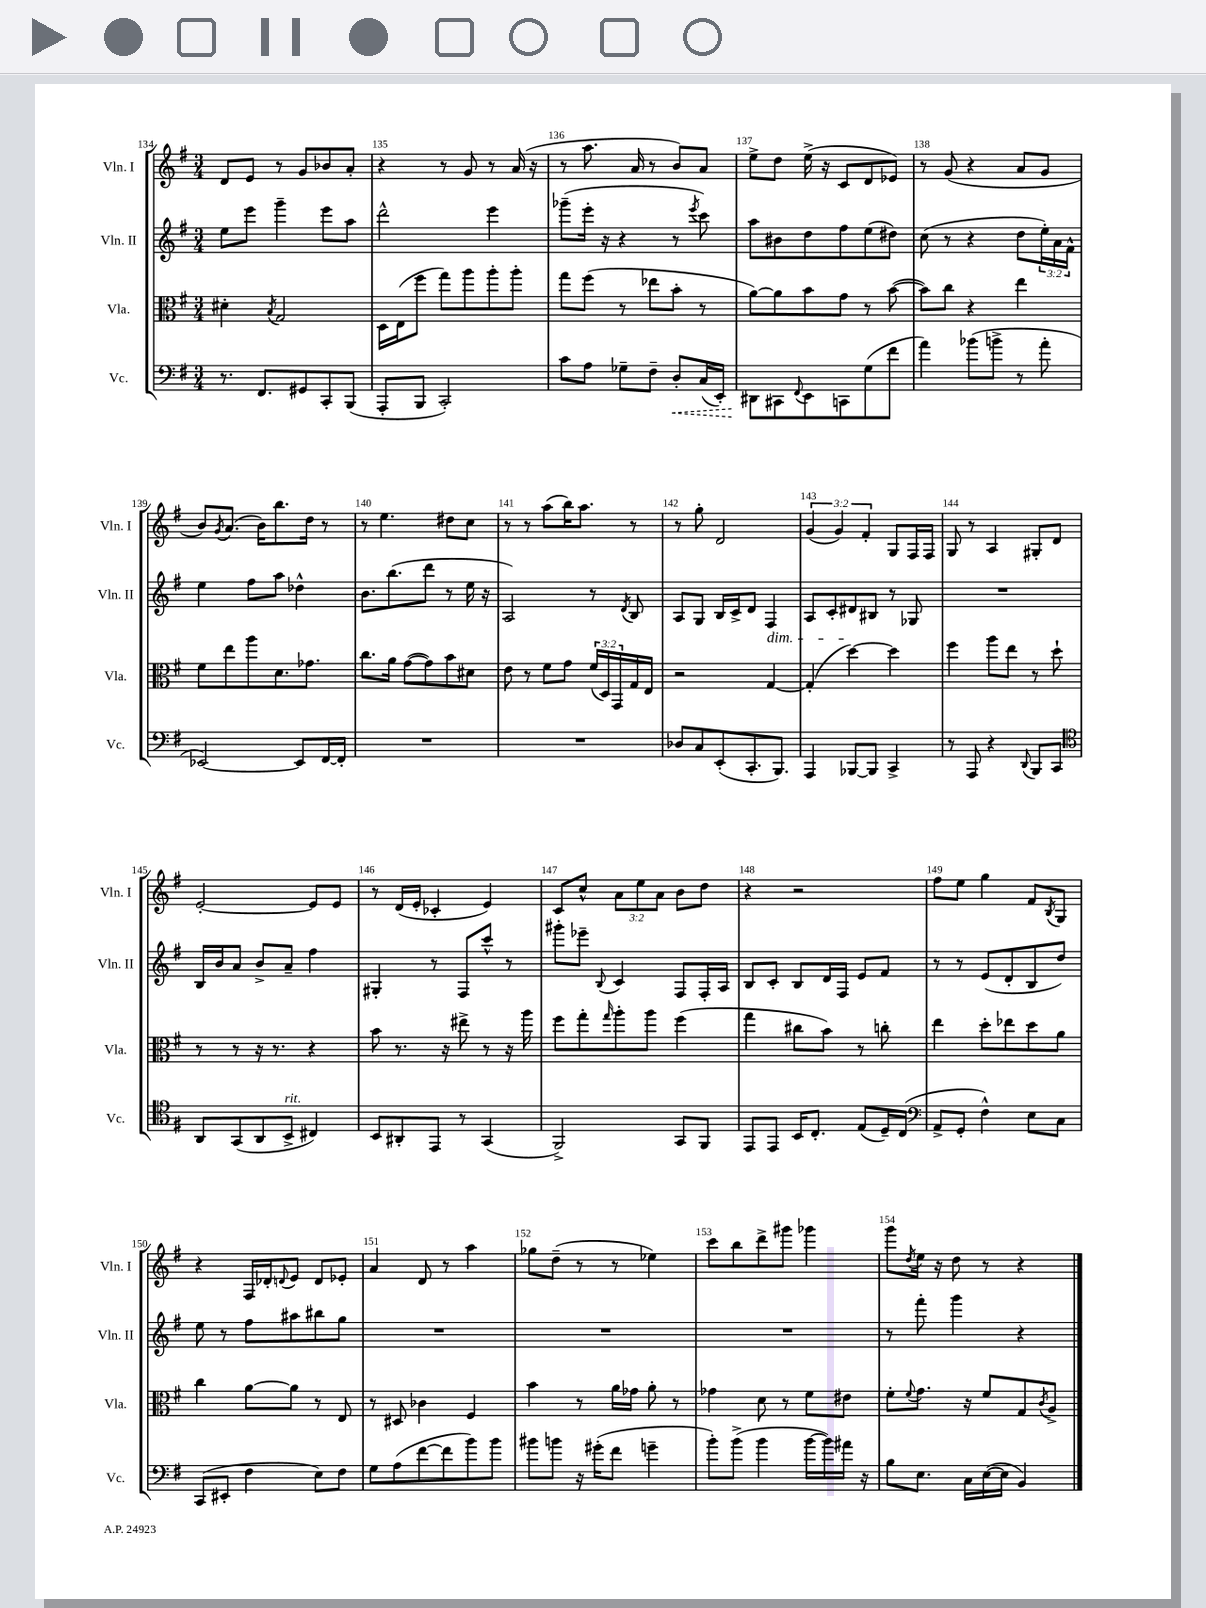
<<
\new StaffGroup <<
\new Staff = "s0" \with { instrumentName = "Vln. I" shortInstrumentName = "Vln. I" } {
    \clef treble \key g \major \numericTimeSignature \time 3/4 \override Staff.TupletNumber.text = #tuplet-number::calc-fraction-text
    d'8 e'8 r8 g'8 bes'8 a'8-. |
    r4 r8 g'8 r8 a'16( r16 |
    r8 a''8. a'16 r8 b'8) a'8 |
    e''8-> d''8 e''16->( r16 c'8 d'8 ees'8) |
    r8 g'8( r4 a'8 g'8 |
    b'8) \acciaccatura { g'8 } a'8.( b'16) b''8. d''16 r8 |
    r8 e''4. dis''8 c''8 |
    r8 r8 a''8( b''16) a''8. r8 |
    r8 g''8-. d'2 |
    \tuplet 3/2 { g'4( g'4) fis'4-. } g8 fis16 fis16 |
    g8 r8 a4 gis8-. d'8 |
    e'2~-. e'8 e'8 |
    r8 d'16( e'16-. ces'4-. e'4) |
    c'8 c''8-^ \tuplet 3/2 { a'8 e''8 a'8 } b'8 d''8 |
    r4 r2 |
    fis''8 e''8 g''4 fis'8 \acciaccatura { b8 } g8 |
    r4 fis16 des'16-. \appoggiatura { d'8 } e'8 d'8 ees'8-. |
    a'4 d'8 r8 a''4 |
    ges''8 d''8--( r8 r8 ees''4) |
    c'''8 b''8 d'''8-> gis'''8 ges'''4 |
    g'''8 \acciaccatura { d''8 } e''16 r16 d''8 r8 r4 \bar "|." |
}
\new Staff = "s1" \with { instrumentName = "Vln. II" shortInstrumentName = "Vln. II" } {
    \clef treble \key g \major \numericTimeSignature \time 3/4 \override Staff.TupletNumber.text = #tuplet-number::calc-fraction-text
    e''8 e'''8 g'''4-- e'''8 a''8 |
    d'''2-^ e'''4 |
    ges'''8--( e'''16-. r16 r4 r8 \acciaccatura { e'''8 } c'''8) |
    a''8 bis'8 d''8 fis''8 e''8( dis''8) |
    c''8( r8 r4 d''8 \tuplet 3/2 { e''16-.) a'16 fis'16-^ } |
    e''4 fis''8 a''8 des''4-^ |
    b'8. b''8.( d'''8 r8 e''16 r16 |
    a2) r8 \acciaccatura { d'8 } b8 |
    a8 g8 b16 c'16-> d'8 fis4\dim |
    a8 c'8-. dis'8\! bis8 r8 ges8 |
    R2. |
    b16 b'16 a'8 b'8-> a'8-- fis''4 |
    gis4-. r8 fis8 c'''8-^ r8 |
    gis'''8-. ees'''8-- \appoggiatura { b8 } c'4 fis8 fis16-. a16 |
    b8 c'8-. b8 d'16 fis16 e'8 fis'8 |
    r8 r8 e'8( d'8-. b8 d''8) |
    e''8 r8 fis''8 ais''8 bis''8 g''8 |
    R2. |
    R2. |
    R2. |
    r8 fis'''8-. g'''4 r4 \bar "|." |
}
\new Staff = "s2" \with { instrumentName = "Vla." shortInstrumentName = "Vla." } {
    \clef alto \key g \major \numericTimeSignature \time 3/4 \override Staff.TupletNumber.text = #tuplet-number::calc-fraction-text
    dis'4-. \acciaccatura { b8 } g2 |
    d16 e16( fis''8 g''8) a''8 a''8-. a''8-. |
    g''8 fis''8( r8 ees''8 b'8-. r8 |
    a'8~) a'8 b'8 g'8 r8 b'8~( |
    b'8) c''8 r4 e''4 |
    fis'8 e''8 a''8 d'8. ges'8. |
    c''8. a'16 g'8~( g'8) b'8 dis'8 |
    e'8 r8 fis'8 g'8 \tuplet 3/2 { fis'16( d16) g,16 } g16 e16 |
    r2 g4~ |
    g4-.( d''4~) d''4 |
    fis''4 a''8 e''8 r8 d''8-! |
    r8 r8 r16 r8. r4 |
    b'8 r8. r16 eis''8-> r8 r16 a''16 |
    fis''8 g''8-. \grace { g''16 } a''8-. a''8 fis''4( |
    g''4 cis''8 b'8) r8 c''8-. |
    e''4 d''8-. ees''8 d''8 a'8 |
    c''4 a'8~ a'8 r8 e8 |
    r8 dis8 ces'4 fis4 |
    b'4 r8 a'16 ges'16 a'8-. r8 |
    ges'4 d'8 r8 fis'8 eis'8 |
    fis'8-. \appoggiatura { fis'8 } g'8. r16 fis'8 g8 \acciaccatura { c'8 } a8-> \bar "|." |
}
\new Staff = "s3" \with { instrumentName = "Vc." shortInstrumentName = "Vc." } {
    \clef bass \key g \major \numericTimeSignature \time 3/4
    r8. fis,8. gis,8 c,8-. b,,8( |
    a,,8-. b,,8 c,2-.) |
    c'8 a8 ges8-- fis8-- \once \override Hairpin.style = #'dashed-line d8-.\< c16( e,16-.) |
    dis,8\! cis,8 \appoggiatura { fis,8 } e,8 c,8 g8( fis'8 |
    a'4) bes'8( b'8-> r8 a'8-. |
    ees,2~) ees,8 fis,16~ fis,16-. |
    R2. |
    R2. |
    des8 c8 e,8-.( c,8.-. b,,8.) |
    a,,4 bes,,8~ bes,,8 c,4-> |
    r8 a,,8 r4 \appoggiatura { d,8 } b,,8 c,8 |
    \clef tenor a,8 g,8( a,8 b,8->^\markup { \italic "rit." } cis4) |
    b,8 ais,8-. e,8 r8 g,4( |
    fis,2->) g,8 fis,8 |
    e,8 e,8 b,16 c8.-. e8( d16--) c16( |
    \clef bass a,8-> g,8-. fis4-^) e8 c8 |
    c,8( eis,8-. fis4 e8) fis8 |
    g8 a8( fis'8~ fis'8 b'8) b'8 |
    bis'8 b'8 r16 gis'16-.( fis'8 g'4-- |
    b'8-.) b'8->( b'4 b'16~ b'16) ais'16 r16 |
    b8 e8. c16 e16~( e16 b,4) \bar "|." |
}
>>
>>
\layout { \context { \Score currentBarNumber = #134 \override BarNumber.break-visibility = ##(#f #t #t) barNumberVisibility = #all-bar-numbers-visible } }
